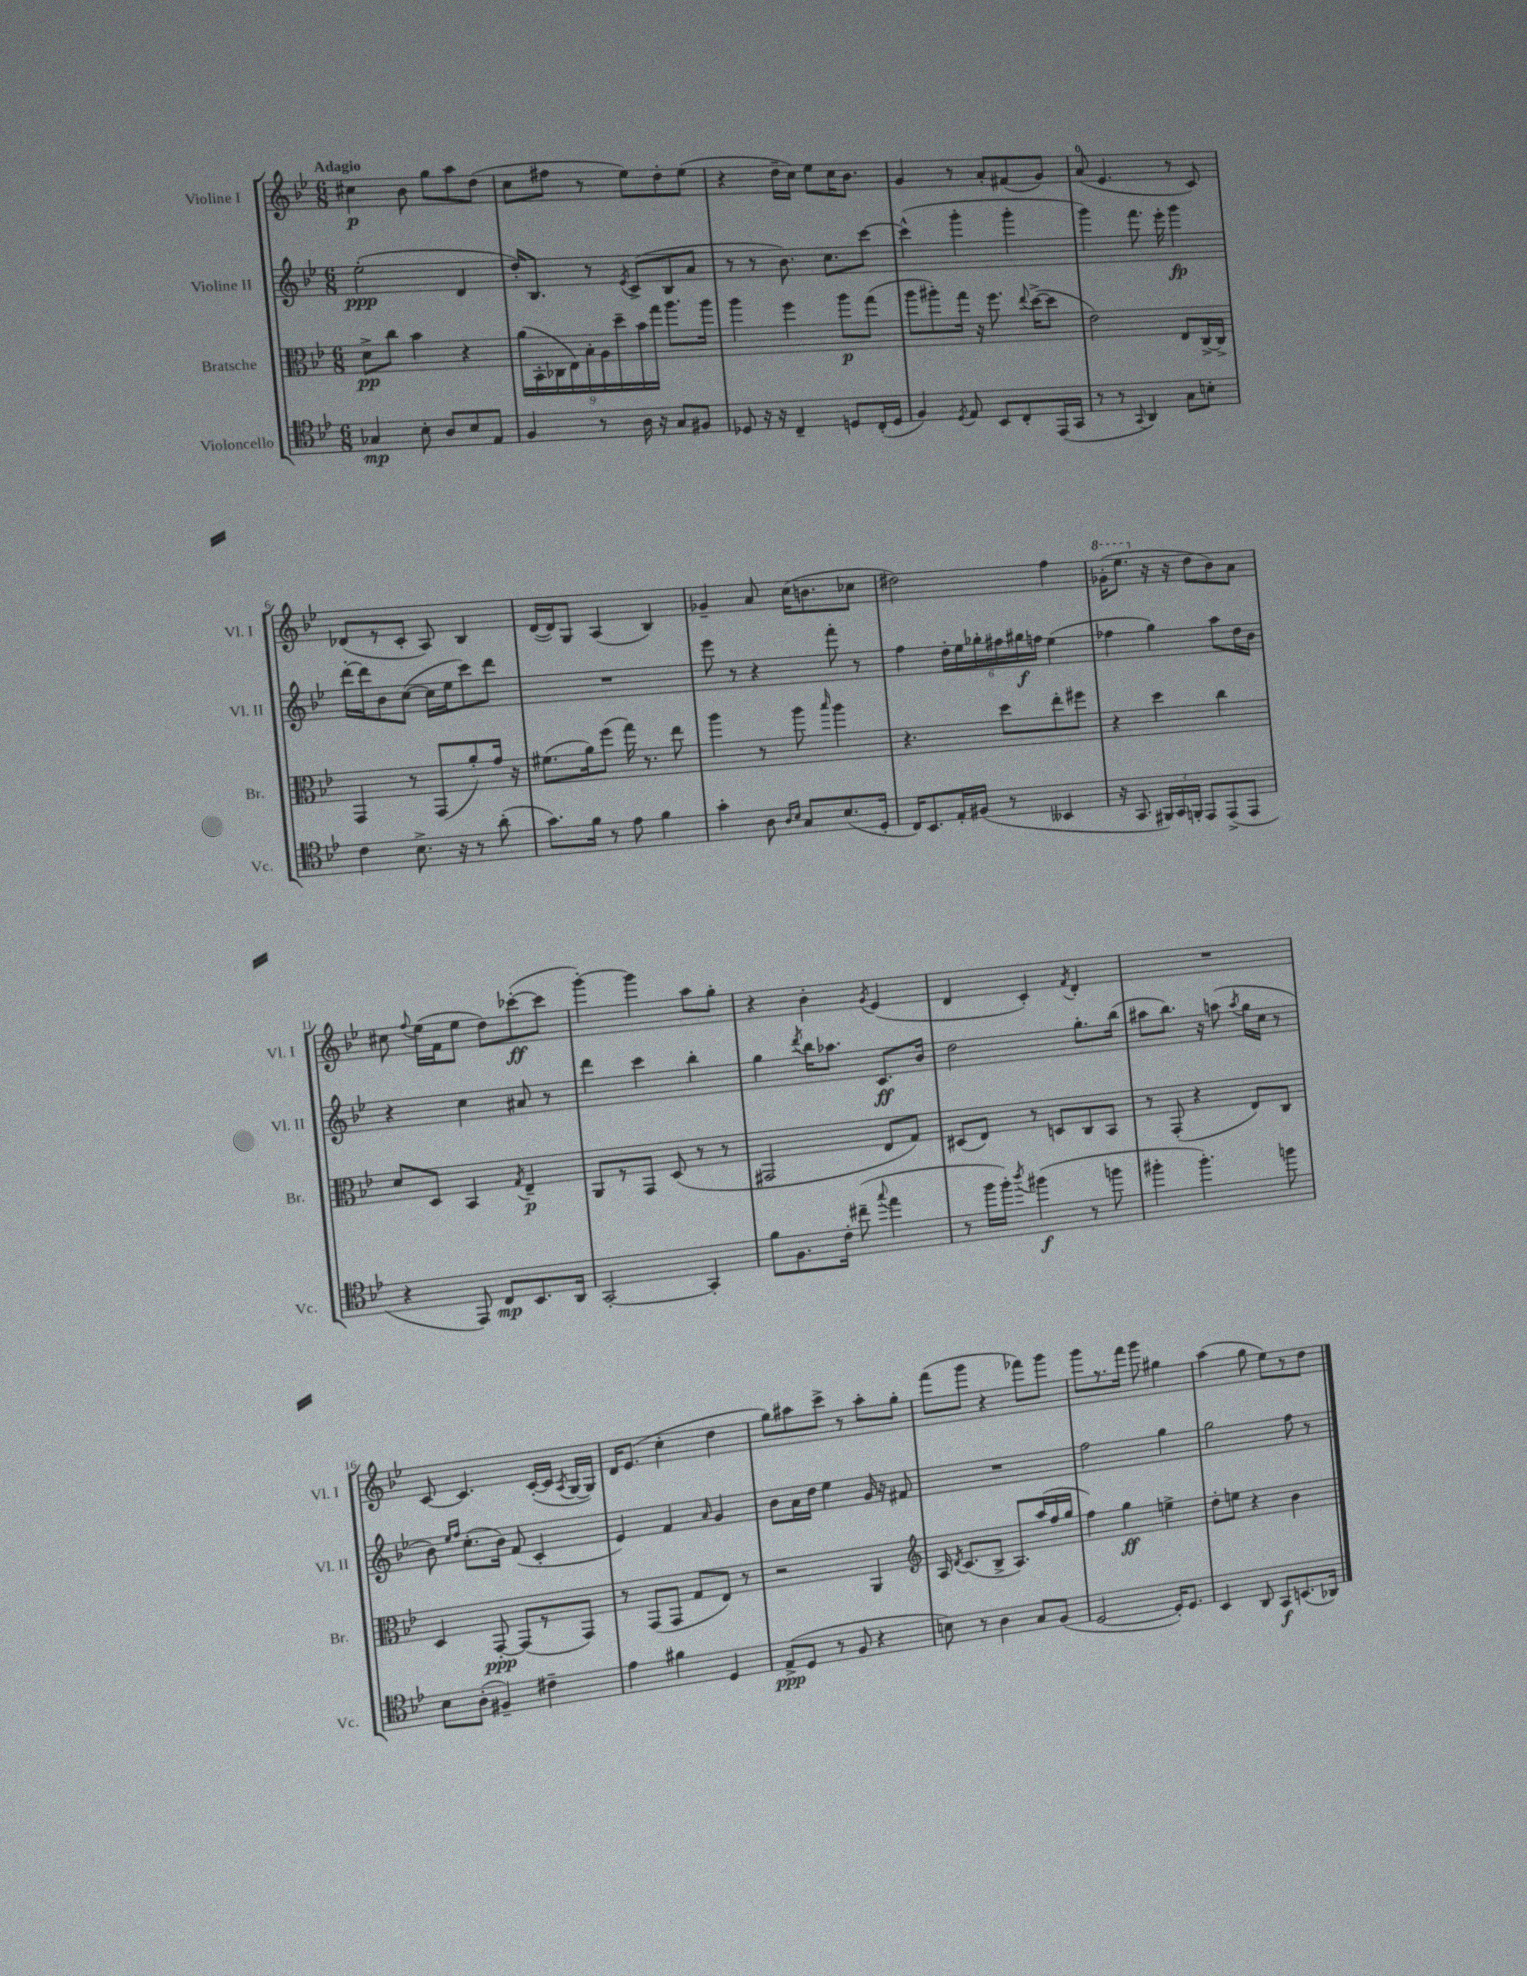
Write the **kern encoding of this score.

**kern	**dynam	**kern	**dynam	**kern	**dynam	**kern	**dynam
*part4	*part4	*part3	*part3	*part2	*part2	*part1	*part1
*staff4	*staff4	*staff3	*staff3	*staff2	*staff2	*staff1	*staff1
*I"Violoncello	*	*I"Bratsche	*	*I"Violine II	*	*I"Violine I	*
*I'Vc.	*	*I'Br.	*	*I'Vl. II	*	*I'Vl. I	*
*clefC4	*	*clefC3	*	*clefG2	*	*clefG2	*
*k[b-e-]	*	*k[b-e-]	*	*k[b-e-]	*	*k[b-e-]	*
*M6/8	*	*M6/8	*	*M6/8	*	*M6/8	*
=1	=1	=1	=1	=1	=1	=1	=1
!	!	!	!	!	!	!LO:TX:a:B:t=Adagio	!
4G-X/	mp	8d^\L	pp	(2ee-'\	ppp	4cc#X\	p
.	.	8cc\J	.	.	.	.	.
8B-'\	.	4b-\	.	.	.	8b-\	.
8A/L	.	.	.	.	.	8gg\L	.
8B-/	.	4r	.	4d/	.	8aa\	.
8E-/J	.	.	.	.	.	(8dd\J	.
=2	=2	=2	=2	=2	=2	=2	=2
4F/	.	(18a\LL	.	16dd'/KL)	.	8cc\L	.
.	.	18BB-'\	.	.	.	.	.
.	.	.	.	8.B-/J	.	.	.
.	.	18C-X\	.	.	.	.	.
.	.	.	.	.	.	8ff#X\J	.
.	.	18E-\)	.	.	.	.	.
.	.	18B-'\	.	.	.	.	.
8r	.	.	.	8r	.	8r	.
.	.	18A\	.	.	.	.	.
.	.	18dd~\	.	.	.	.	.
.	.	.	.	8qe-/	.	.	.
16A\	.	.	.	(8c^/L	.	8ee-\L)	.
.	.	18b-\	.	.	.	.	.
16r	.	.	.	.	.	.	.
.	.	18gg\JJ	.	.	.	.	.
8G/L	.	8.aa\L	.	8B-/	.	8dd'\	.
8F#X/J	.	.	.	8a/J	.	(8ee-\J	.
.	.	16aa\Jk	.	.	.	.	.
=3	=3	=3	=3	=3	=3	=3	=3
8D-X/	.	4aa\	.	8r	.	4r	.
16r	.	.	.	8r	.	.	.
16r	.	.	.	.	.	.	.
4C~/	.	4ff\	.	8.b-\)	.	16dd~\LL	.
.	.	.	.	.	.	16cc\JJ)	.
.	.	.	.	.	.	8ee-\L	.
.	.	.	.	8.cc\L	.	.	.
8Dn/L	.	8aa\L	p	.	.	16cc\K	.
.	.	.	.	.	.	8.b-\J	.
(16C'/L	.	(8gg\J	.	[8ccc\J	.	.	.
16D/JJ	.	.	.	.	.	.	.
=4	=4	=4	=4	=4	=4	=4	=4
4F/)	.	8aa\L	.	(4ccc^^\]	.	4g/	.
.	.	8aa#X'\)	.	.	.	.	.
8qD/	.	.	.	.	.	.	.
8E-/	.	16gg\Jk	.	4ggg'\	.	8r	.
.	.	16r	.	.	.	.	.
8BB-/L	.	8.ff\	.	.	.	8a'/L	.
8C'/	.	.	.	4ggg'\	.	(8f#X/	.
.	.	8qqee-/	.	.	.	.	.
.	.	([16dd^\KL	.	.	.	.	.
(16EE-/L	.	8dd\J]	.	.	.	8g/J)	.
16GG/JJ	.	.	.	.	.	.	.
=5	=5	=5	=5	=5	=5	=5	=5
8r	.	2e-\)	.	4ggg\)	.	(8a/	.
8r	.	.	.	.	.	4.e-/	.
8qqGG/	.	.	.	.	.	.	.
4AA/)	.	.	.	8.fff\	.	.	.
.	.	.	.	16eee-'\	.	.	.
8G\L	.	8E-/L	.	4ggg\	fp	8r	.
8Bn'\J	.	[16C^/L	.	.	.	8c/)	.
.	.	16C^/JJ]	.	.	.	.	.
!!LO:LB:g=z
=6	=6	=6	=6	=6	=6	=6	=6
4c\	.	4GG/	.	[16ddd'\LL	.	(8d-X/L	.
.	.	.	.	16ddd\J]	.	.	.
.	.	.	.	8b-\	.	8r	.
8.B-^\	.	8r	.	([8cc\J	.	8c'/J	.
.	.	(8GG/L	.	16cc\LL]	.	8A/)	.
16r	.	.	.	16ee-\J	.	.	.
8r	.	8a'/)	.	8ccc\)	.	4B-/	.
(8a'\	.	16g/Jk	.	8ddd\J	.	.	.
.	.	16r	.	.	.	.	.
=7	=7	=7	=7	=7	=7	=7	=7
8.g\L)	.	(8.f#X\L	.	2.r	.	([16d/LL	.
.	.	.	.	.	.	16d/J])	.
.	.	.	.	.	.	8G/J	.
16f\Jk	.	16a\k)	.	.	.	.	.
8r	.	(8ff\J	.	.	.	(4A/	.
8e-\	.	16gg\)	.	.	.	.	.
.	.	8.r	.	.	.	.	.
4f\	.	.	.	.	.	4B-/)	.
.	.	8ee-\	.	.	.	.	.
=8	=8	=8	=8	=8	=8	=8	=8
4g'\	.	4aa\	.	8eee-\	.	4g-X~/	.
.	.	.	.	8r	.	.	.
8A\	.	8r	.	4r	.	8a/	.
16qqA/LL	.	.	.	.	.	.	.
16qqB-/JJ	.	.	.	.	.	.	.
8G/L	.	8aa\	.	.	.	(16cc\KL	.
.	.	.	.	.	.	8.bn\	.
.	.	16qqbb-/	.	.	.	.	.
(8.B-/	.	4aa\	.	8fff'\	.	.	.
.	.	.	.	8r	.	8cc-X\J	.
16D'/Jk	.	.	.	.	.	.	.
=9	=9	=9	=9	=9	=9	=9	=9
16C/KL)	.	4.r	.	4ff\	.	2dd#X\)	.
8.BB-/	.	.	.	.	.	.	.
16E-'/L	.	.	.	24dd'\LL	.	.	.
.	.	.	.	24ee-\	.	.	.
(16F#X/JJ	.	.	.	.	.	.	.
.	.	.	.	24gg-X'\	.	.	.
8r	.	8dd\L	.	24ff#X\	.	.	.
.	.	.	.	24gg#X\	f	.	.
.	.	.	.	24ffn\JJ	.	.	.
4BB--X/	.	8ee-'\	.	(4ee-\	.	4ff\	.
.	.	8ff#X\J	.	.	.	.	.
=10	=10	=10	=10	=10	=10	=10	=10
*	*	*	*	*	*	*8va	*
16r	.	4r	.	4ff-X\	.	(16gg-X'\KL	.
8.GG/	.	.	.	.	.	8.eee-\J	.
*	*	*	*	*	*	*X8va	*
24FF#X/LL)	.	4dd\	.	4gg\)	.	16r	.
24GG/	.	.	.	.	.	.	.
.	.	.	.	.	.	16r	.
24FFn'/JJ	.	.	.	.	.	.	.
8EE-/L	.	.	.	.	.	8dd\L	.
(8EE-^/	.	4cc\	.	8aa\L	.	8b-\)	.
8EE-/J	.	.	.	16dd\L	.	8a\J	.
.	.	.	.	16b-\JJ	.	.	.
!!LO:LB:g=z
=11	=11	=11	=11	=11	=11	=11	=11
4r	.	8d/L	.	4r	.	8cc#X\	.
.	.	.	.	.	.	8qqff/	.
.	.	8D/J	.	.	.	(16ee-\LL	.
.	.	.	.	.	.	16f\J	.
8EE-/)	.	4BB-/	.	4cc\	.	8ee-\J	.
8C/L	mp	.	.	.	.	8dd\L)	.
.	.	8qG/	.	.	.	.	.
8.BB-/	.	4E-~/	p	8a#X/	.	([8ccc-X'\	ff
.	.	.	.	8r	.	8ccc-\J]	.
16AA/Jk	.	.	.	.	.	.	.
=12	=12	=12	=12	=12	=12	=12	=12
[2GG'/	.	8AA/L	.	4ddd\	.	[4ggg'\)	.
.	.	8r	.	.	.	.	.
.	.	8GG/J	.	4ccc\	.	4ggg\]	.
.	.	(8D/	.	.	.	.	.
4GG'/]	.	8r	.	4bb-'\	.	8aa\L	.
.	.	8r	.	.	.	8gg'\J	.
=13	=13	=13	=13	=13	=13	=13	=13
8f\L	.	2GG#X/	.	4gg\	.	4r	.
8.F\	.	.	.	.	.	.	.
.	.	.	.	8qddd/	.	.	.
.	.	.	.	16bb-\KL	.	4b-'\	.
16c'\Jk	.	.	.	8.aa-X\J	.	.	.
(8cc#X~\	.	.	.	.	.	.	.
8qqgg/	.	.	.	.	.	8qg/	.
4ee-\	.	8E-/L	.	8.c/L	ff	(4e-/	.
.	.	8G/J)	.	.	.	.	.
.	.	.	.	16b-/Jk	.	.	.
=14	=14	=14	=14	=14	=14	=14	=14
8r	.	(8D#X/L	.	2dd\	.	4d/	.
16ff\LL	.	8E-/J)	.	.	.	.	.
16ff'\JJ)	.	.	.	.	.	.	.
8qaa/	.	.	.	.	.	.	.
(4ff#X\	f	8r	.	.	.	4c'/)	.
.	.	8Dn/L	.	.	.	.	.
.	.	.	.	.	.	8qf/	.
8r	.	8C/	.	8.gg'\L	.	4d'/	.
8ffn\	.	8BB-/J	.	.	.	.	.
.	.	.	.	(16bb-\Jk	.	.	.
=15	=15	=15	=15	=15	=15	=15	=15
4ff#X'\	.	8r	.	8aa#X\L	.	2.r	.
.	.	(8GG'/	.	8.bb-\J)	.	.	.
4.ff#'\)	.	4r	.	.	.	.	.
.	.	.	.	16r	.	.	.
.	.	.	.	(8aan\	.	.	.
.	.	.	.	8qaa/	.	.	.
.	.	8E-/L)	.	16gg\LL	.	.	.
.	.	.	.	16cc\JJ	.	.	.
8ffn\	.	8C/J	.	8r	.	.	.
!!LO:LB:g=z
=16	=16	=16	=16	=16	=16	=16	=16
8B-\L	.	4D/	.	8b-\)	.	[8c/	.
.	.	.	.	16qqee-/LL	.	.	.
.	.	.	.	16qqff/JJ	.	.	.
(8A'\J	.	.	.	(8.cc'\L	.	4.c/]	.
4F#X~/)	.	[8GG'/	ppp	.	.	.	.
.	.	.	.	16b-\Jk)	.	.	.
.	.	(8GG/L]	.	(8f/	.	.	.
4c#X~\	.	8r	.	4c'/	.	([16c'/LL	.
.	.	.	.	.	.	16c/JJ]	.
.	.	.	.	.	.	8qA/	.
.	.	8GG/J)	.	.	.	[16G/LL	.
.	.	.	.	.	.	16G/JJ])	.
=17	=17	=17	=17	=17	=17	=17	=17
4e-\	.	8r	.	4e-/)	.	16d/KL	.
.	.	.	.	.	.	(8.e-/J	.
.	.	(8GG/L	.	.	.	.	.
4f#X\	.	8GG/J	.	4f/	.	4cc'\	.
.	.	8G/L	.	.	.	.	.
.	.	.	.	16qqa/	.	.	.
4D/	.	8E-/J)	.	4g/	.	4dd\	.
.	.	8r	.	.	.	.	.
=18	=18	=18	=18	=18	=18	=18	=18
(8E-^/L	ppp	2r	.	8b-\L	.	8gg\L)	.
8D/J	.	.	.	16a\L	.	8aa#X\	.
.	.	.	.	16dd\JJ	.	.	.
8r	.	.	.	4ee-\	.	8ccc^\J	.
8F/	.	.	.	.	.	8r	.
4r	.	4AA/	.	16g/	.	8aa#'\L	.
.	.	.	.	16r	.	.	.
.	.	.	.	8f#X/	.	8gg'\J	.
=19	=19	=19	=19	=19	=19	=19	=19
*	*	*clefG2	*	*	*	*	*
8Bn\)	.	16A/	.	2.r	.	(8fff\L	.
.	.	8qd/	.	.	.	.	.
.	.	(8.c/L	.	.	.	.	.
8r	.	.	.	.	.	8ggg\J	.
4A\	.	8B-^/J	.	.	.	4r	.
.	.	8.A/L)	.	.	.	.	.
8G/L	.	.	.	.	.	8fff-X\L)	.
.	.	(16aa/L	.	.	.	.	.
(8F/J	.	16ff/	.	.	.	8ggg\J	.
.	.	16gg/JJ	.	.	.	.	.
=20	=20	=20	=20	=20	=20	=20	=20
[2D/	.	4ff\)	.	2ff\	.	8ggg\L	.
.	.	.	.	.	.	8.r	.
.	.	4gg\	ff	.	.	.	.
.	.	.	.	.	.	16fff\Jk	.
.	.	.	.	.	.	8ggg\	.
16D'/KL])	.	4een^\	.	4gg\	.	4gg#X\	.
8.D/J	.	.	.	.	.	.	.
=21	=21	=21	=21	=21	=21	=21	=21
4BB-/	.	8dd'\L	.	2gg\	.	(4aa\	.
.	.	8een\J	.	.	.	.	.
8AA/	.	4r	.	.	.	8gg\	.
8GG/L	f	.	.	.	.	8ee-\L)	.
(8.BBn/	.	4b-\	.	8ff\	.	8r	.
.	.	.	.	8r	.	8dd\J	.
16AA-X/Jk)	.	.	.	.	.	.	.
==	==	==	==	==	==	==	==
*-	*-	*-	*-	*-	*-	*-	*-
